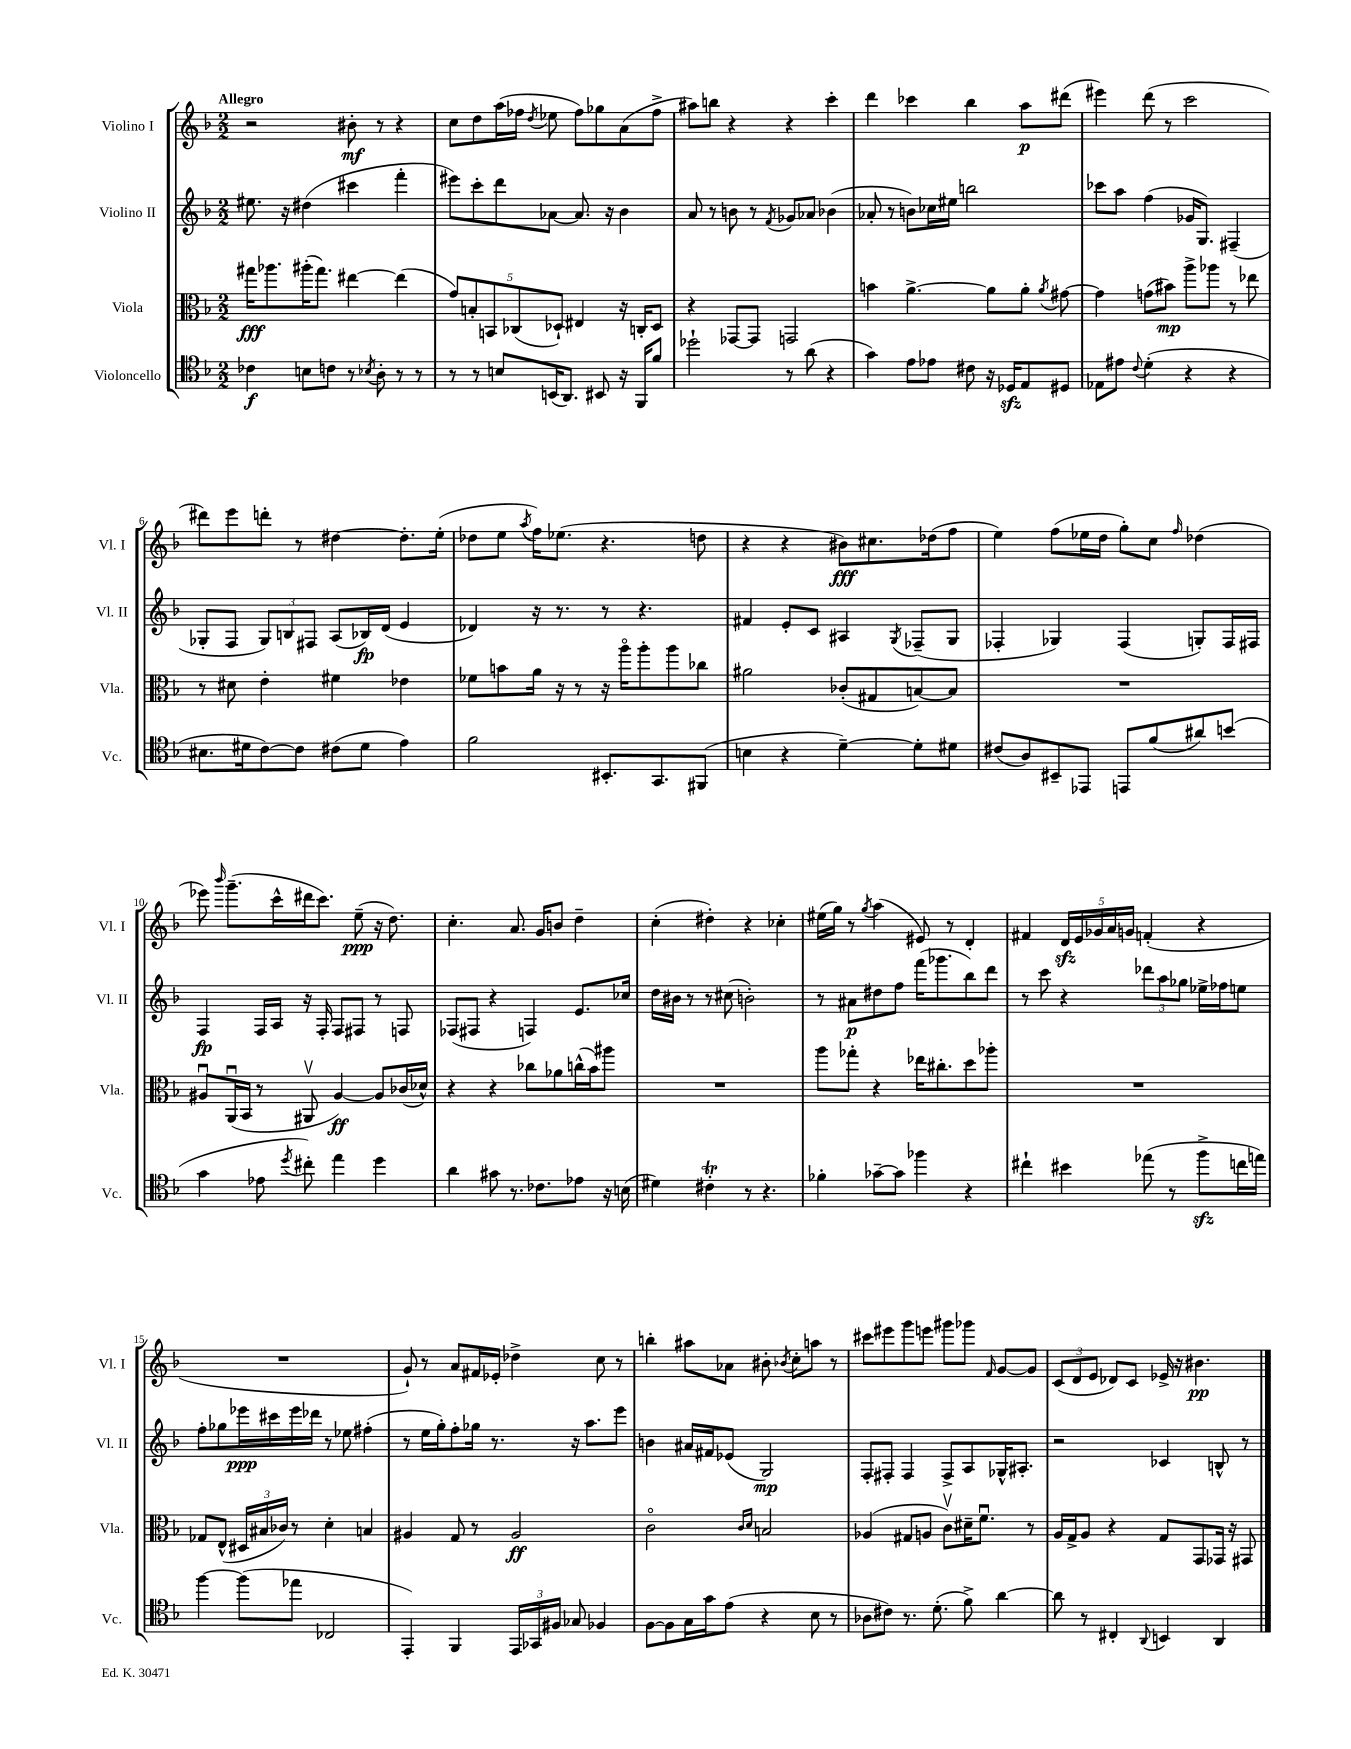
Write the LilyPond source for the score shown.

<<
\new StaffGroup <<
\new Staff = "s0" \with { instrumentName = "Violino I" shortInstrumentName = "Vl. I" } {
    \clef treble \key f \major \numericTimeSignature \time 2/2 \tempo "Allegro"
    \autoBeamOff r2 bis'8-.\mf r8 r4 |
    c''8[ d''8 a''16( fes''16] \acciaccatura { d''8 } ees''8 fes''8[) ges''8 a'8( fes''8]-> |
    ais''8[) b''8] r4 r4 c'''4-. |
    d'''4 ces'''4 bes''4 a''8[\p dis'''8]( |
    eis'''4) d'''8( r8 c'''2 |
    dis'''8[) e'''8 d'''8]-. r8 dis''4~ dis''8.[-. e''16]-.( |
    des''8[ e''8] \acciaccatura { a''8 } f''16[) ees''8.]( r4. d''8 |
    r4 r4 bis'8[\fff) cis''8. des''16( f''8] |
    e''4) f''8[( ees''16 d''16] g''8[-.) c''8] \grace { f''16 } des''4( |
    ees'''8) \grace { bes'''16 } g'''8.[--( c'''16-^ dis'''16 c'''8.]) e''8--\ppp( r16 d''8.) |
    c''4.-. a'8. g'16[ b'8] d''4-- |
    c''4-.( dis''4-.) r4 ces''4-. |
    eis''16[( g''16]) r8 \acciaccatura { g''8 } a''4( eis'8) r8 d'4-. |
    fis'4 \tuplet 5/4 { d'16[\sfz e'16 ges'16 a'16 g'16] } f'4-.( r4 |
    R1 |
    g'8-!) r8 a'8[ fis'16 ees'16]-. des''4-> c''8 r8 |
    b''4-. ais''8[ aes'8] bis'8-. \acciaccatura { bes'8 } c''8[-. a''8] r8 |
    cis'''8[ eis'''8 g'''8 e'''8] gis'''8[ ges'''8] \grace { f'16 } g'8[~ g'8] |
    \tuplet 3/2 { c'8[( d'8 e'8] } des'8[) c'8] ees'16-> r16 bis'4.\pp \bar "|." |
}
\new Staff = "s1" \with { instrumentName = "Violino II" shortInstrumentName = "Vl. II" } {
    \clef treble \key f \major \numericTimeSignature \time 2/2
    \autoBeamOff eis''8. r16 dis''4( cis'''4 f'''4-. |
    eis'''8[) c'''8-. d'''8 aes'8]~ aes'8. r16 bes'4 |
    a'8 r8 b'8 r8 \acciaccatura { f'8 } ges'8[ aes'8] bes'4( |
    aes'8-. r8 b'8[) ces''16 eis''16] b''2 |
    ces'''8[ a''8] f''4( ges'16[ g8.]) fis4--( |
    ges8[-. f8] \tuplet 3/2 { ges8[) b8 fis8] } a8[( bes16\fp) d'16]( e'4 |
    des'4) r16 r8. r8 r4. |
    fis'4 e'8[-. c'8] ais4 \acciaccatura { g8 } fes8[--( g8] |
    fes4-. ges4) fes4( g8[-.) fes16 fis16] |
    f4\fp f16[ a16] r16 f16-. f8[ fis8] r8 f8 |
    fes8[( fis8] r4 f4) e'8.[ ces''16] |
    d''16[ bis'16] r8 r8 cis''8( b'2-.) |
    r8 ais'8[\p dis''8 f''8] f'''16[( ges'''8. bes''8) d'''8] |
    r8 c'''8 r4 \tuplet 3/2 { des'''8[ a''8 ges''8] } ees''16[-> fes''16 e''8] |
    f''8[-. ges''8 ees'''16\ppp cis'''16 ees'''16 des'''16] r8 ees''8 fis''4-.( |
    r8 e''16[ g''16-.) f''8-. ges''16] r8. r16 a''8.[ e'''8] |
    b'4 ais'16[ fis'16 ees'8]( g2\mp) |
    f8[-. fis8]-. fis4 fis8[-> a8 ges16-^ ais8.]-. |
    r2 ces'4 b8-^ r8 \bar "|." |
}
\new Staff = "s2" \with { instrumentName = "Viola" shortInstrumentName = "Vla." } {
    \clef alto \key f \major \numericTimeSignature \time 2/2
    \autoBeamOff gis''16[\fff aes''8. ais''16-.( gis''8.]) eis''4~ eis''4( |
    \tuplet 5/4 { g'8[) b8-. b,8 ces8( des8]-!) } eis4 r16 c16[-. des8] |
    r4 ges,8[~ ges,8] g,2 |
    b'4 a'4.~-> a'8[ a'8]-. \acciaccatura { a'8 } gis'8~ |
    gis'4 g'8[( bis'8]\mp) a''8[-> aes''8] r8 ees''8 |
    r8 dis'8 e'4-. fis'4 ees'4 |
    fes'8[ b'8 a'16] r16 r8 r16 a''16[\flageolet a''8-. a''8 ces''8] |
    ais'2 ces'8[-.( gis8 b8~) b8] |
    R1 |
    ais8[\downbow a,16\downbow( bes,16] r8 ais,8\upbow ais4~\ff) ais8[ ces'16( des'16]-^) |
    r4 r4 ces''8[ aes'8 c''16-^( bes'16) ais''8] |
    R1 |
    a''8[ ges''8]-. r4 ees''16[ cis''8.-. d''8 aes''8]-. |
    R1 |
    ges8[ e8]-^( \tuplet 3/2 { dis16[ bis16 ces'16]) } r8 d'4-. b4 |
    ais4 g8 r8 ais2\ff |
    c'2\flageolet \grace { c'16[ d'16] } b2 |
    aes4( gis8[ a8] c'8[\upbow) dis'16-- f'8.]\downbow r8 |
    a16[ g16-> a8] r4 g8[ g,8 ges,16] r16 gis,8 \bar "|." |
}
\new Staff = "s3" \with { instrumentName = "Violoncello" shortInstrumentName = "Vc." } {
    \clef tenor \key f \major \numericTimeSignature \time 2/2
    \autoBeamOff ces'4\f b8[ c'8] r8 \acciaccatura { bes8 } a8-. r8 r8 |
    r8 r8 b8[ b,16( a,8.]) bis,8 r16 f,16[ f'8] |
    des''2-! r8 a'8( r4 |
    g'4) e'8[ ees'8] cis'8 r16 des16[\sfz e8 dis8] |
    ees8[ eis'8] \appoggiatura { c'8 } d'4-.( r4 r4 |
    bis8.[ dis'16 c'8~) c'8] cis'8[( dis'8] e'4) |
    f'2 bis,8.[-. g,8. fis,8]( |
    b4 r4 d'4~--) d'8[-. dis'8] |
    cis'8[( a8) bis,8-- ees,8] e,8[ f'8( ais'8) b'8]( |
    g'4 ees'8 \acciaccatura { d''8 } cis''8-.) e''4 d''4 |
    a'4 gis'8 r8. ces'8.[ ees'8] r16 b16( |
    dis'4) cis'4-.\trill r8 r4. |
    fes'4-. ges'8[~-- ges'8] fes''4 r4 |
    cis''4-! bis'4 ees''8( r8 f''8[->\sfz c''16 e''16]) |
    f''4~ f''8[( ees''8] ces2 |
    e,4-.) f,4 \tuplet 3/2 { e,16[ ges,16 fis16] } ges8 fes4 |
    f8[~ f8 g16 g'16 e'8]( r4 bes8 r8 |
    aes8[ cis'8]) r8. d'8.-.( f'8->) a'4~ |
    a'8 r8 cis4-. \appoggiatura { a,8 } b,4 a,4 \bar "|." |
}
>>
>>
